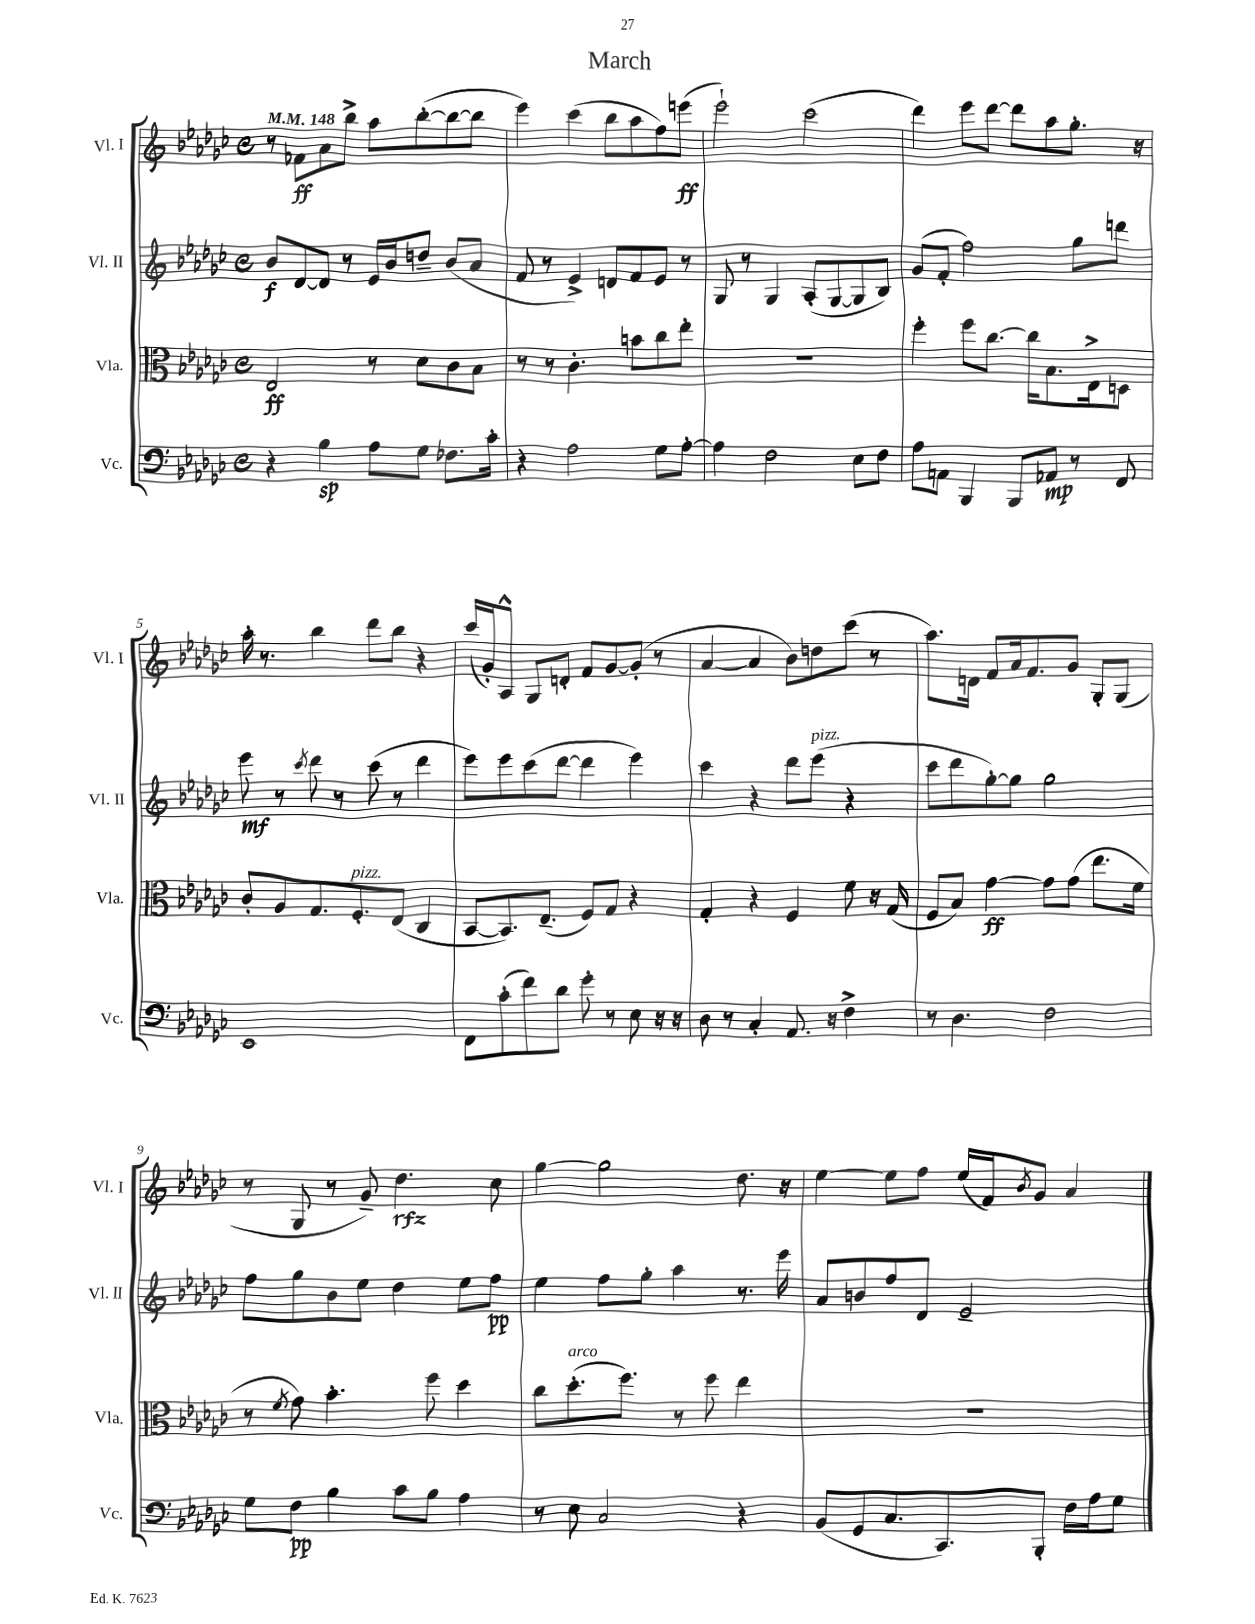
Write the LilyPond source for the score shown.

\header { title = "March" }
<<
\new StaffGroup <<
\new Staff = "s0" \with { instrumentName = "Vl. I" shortInstrumentName = "Vl. I" } {
    \clef treble \key ges \major \defaultTimeSignature \time 4/4 \tempo 4 = 148
    r8 fes'8\ff aes'8 bes''8-> aes''8 bes''8~-.( bes''8~ bes''8 |
    ees'''4) ces'''4( bes''8 aes''8 f''8) e'''8\ff( |
    ees'''2-!) ces'''2( |
    des'''4) ees'''8 des'''8~ des'''8 aes''8 ges''8.-. r16 |
    aes''16-. r8. bes''4 des'''8 bes''8 r4 |
    ces'''16( ges'16-.) aes8-^ ges8 d'8-. f'8 ges'8~ ges'8-.( r8 |
    aes'4~ aes'4 bes'8) d''8 ces'''8( r8 |
    aes''8.) d'16 f'8 aes'16 f'8. ges'8 ges8-. ges8( |
    r8 ges8 r8 ges'8--) des''4.\rfz ces''8 |
    ges''4~ ges''2 des''8. r16 |
    ees''4~ ees''8 f''8 ees''16( f'16) \acciaccatura { bes'8 } ges'8 aes'4 \bar "|." |
}
\new Staff = "s1" \with { instrumentName = "Vl. II" shortInstrumentName = "Vl. II" } {
    \clef treble \key ges \major \defaultTimeSignature \time 4/4
    bes'8\f des'8~ des'8 r8 ees'16 bes'16 d''8-- bes'8( aes'8 |
    f'8 r8 ees'4->) d'8 f'8 ees'8 r8 |
    ges8 r8 ges4 aes8-.( ges8~ ges8 bes8) |
    ges'8( f'8-. f''2) ges''8 d'''8 |
    ees'''8\mf r8 \acciaccatura { ces'''8 } des'''8 r8 ces'''8( r8 des'''4 |
    ees'''8) ees'''8 ces'''8( des'''8~ des'''4 ees'''4) |
    ces'''4 r4 des'''8 ees'''8^\markup { \italic "pizz." }( r4 |
    ces'''8 des'''8 ges''8~-.) ges''8 ges''2 |
    f''8 ges''8 bes'8 ees''8 des''4 ees''8 f''8\pp |
    ees''4 f''8 ges''8-. aes''4 r8. ees'''16 |
    aes'8 b'8 f''8 des'8 ees'2-- \bar "|." |
}
\new Staff = "s2" \with { instrumentName = "Vla." shortInstrumentName = "Vla." } {
    \clef alto \key ges \major \defaultTimeSignature \time 4/4
    ees2\ff r8 des'8 ces'8 bes8 |
    r8 r8 ces'4.-. b'8 ces''8 ees''8-. |
    r1 |
    f''4-. f''8 ces''8.~ ces''16 bes8. ees16-> d8 |
    ces'8-. aes8 ges8. f8.-.^\markup { \italic "pizz." } ees8( ces4 |
    bes,8~ bes,8.) ees8.--( f8) ges8 r4 |
    ges4-. r4 f4 f'8 r16 ges16( |
    f8 bes8) ges'4~\ff ges'8 ges'8( ees''8. f'16 |
    r8 \acciaccatura { f'8 } ges'8) bes'4.-. f''8 des''4 |
    ces''8 des''8.-.^\markup { \italic "arco" }( f''8.) r8 f''8 ees''4 |
    R1 \bar "|." |
}
\new Staff = "s3" \with { instrumentName = "Vc." shortInstrumentName = "Vc." } {
    \clef bass \key ges \major \defaultTimeSignature \time 4/4
    r4 bes4\sp aes8 ges8 fes8. ces'16-. |
    r4 aes2 ges8 aes8~-. |
    aes4 f2 ees8 f8 |
    aes8 a,8 bes,,4 bes,,8 aes,8\mp r8 f,8 |
    ees,1 |
    f,8 ces'8-.( f'8) des'8 ges'8-. r8 ees8 r16 r16 |
    des8 r8 ces4-. aes,8. r16 f4-> |
    r8 des4. f2 |
    ges8 f8\pp bes4 ces'8 bes8 aes4 |
    r8 ees8 ces2 r4 |
    bes,8( ges,8 ces8. ces,8.) bes,,8-. f16 aes16 ges8 \bar "|." |
}
>>
>>
